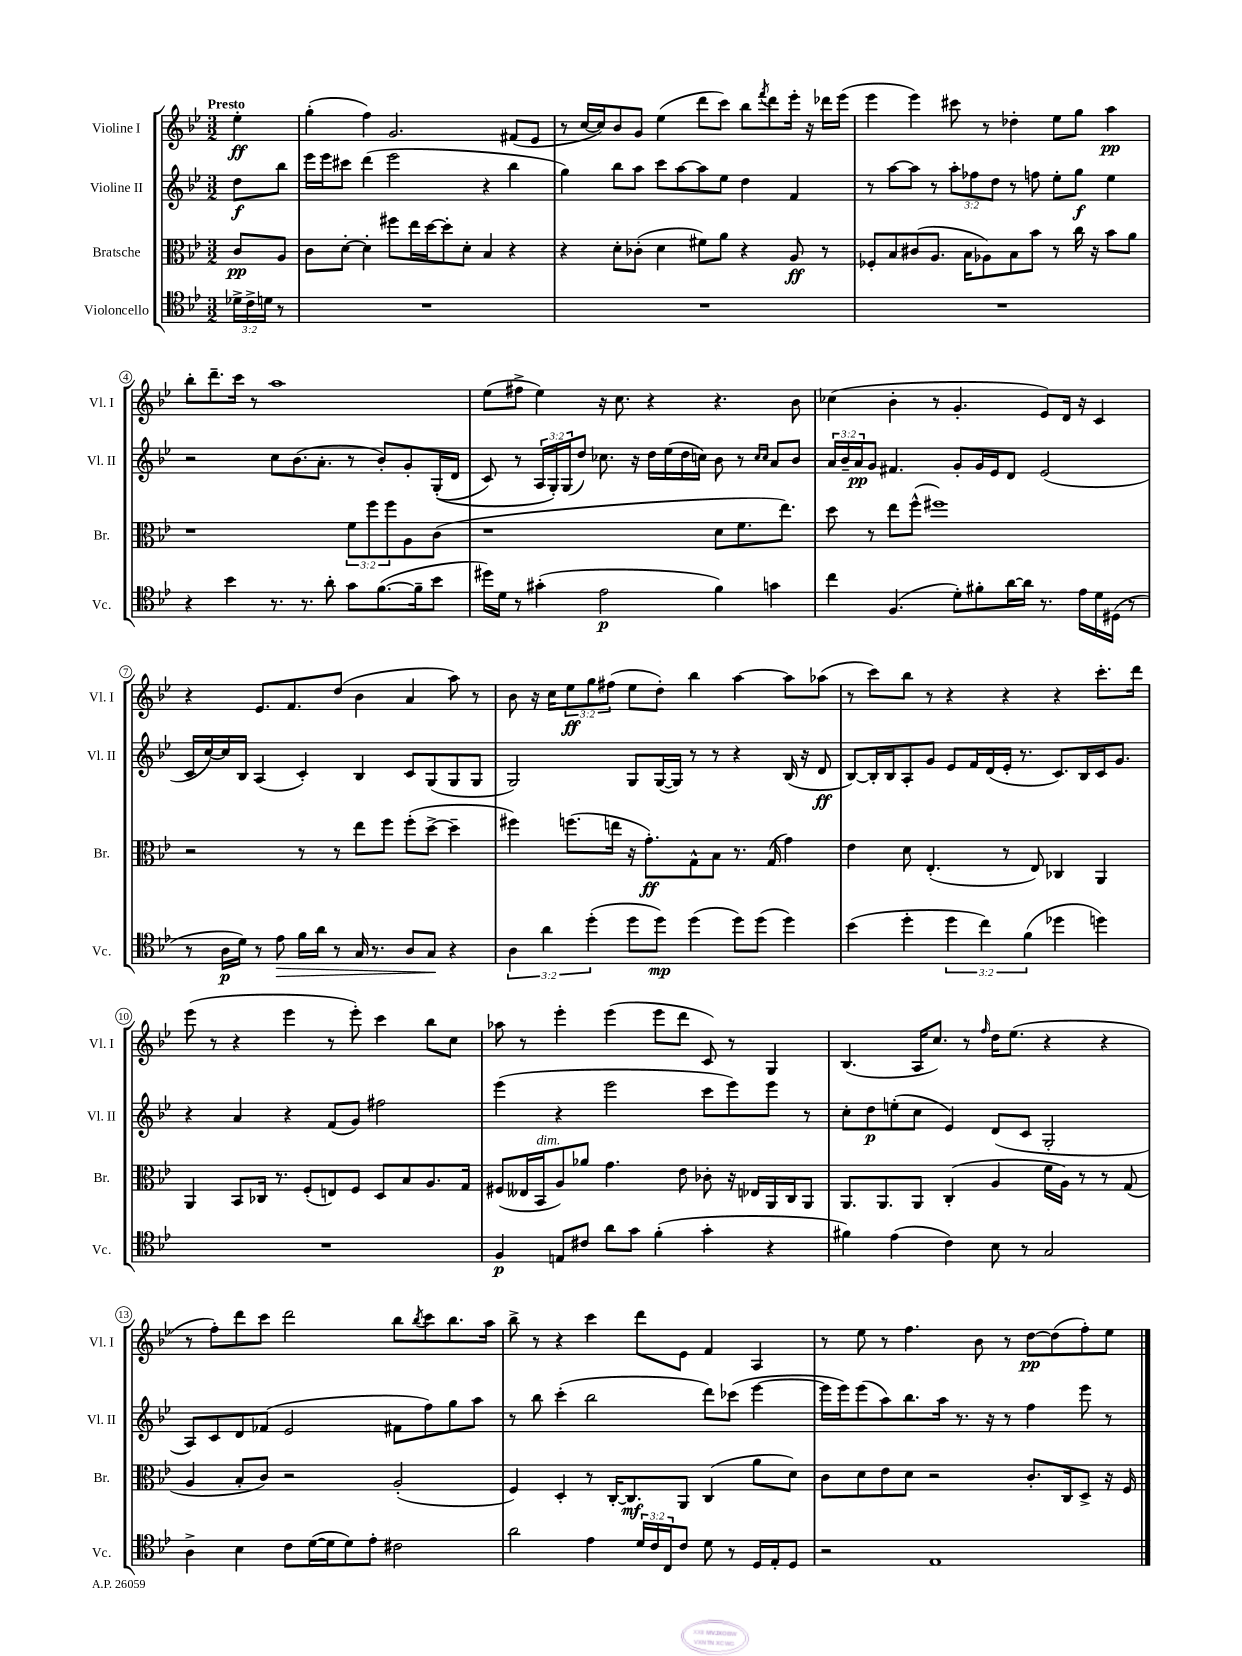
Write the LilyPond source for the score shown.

<<
\new StaffGroup <<
\new Staff = "s0" \with { instrumentName = "Violine I" shortInstrumentName = "Vl. I" } {
    \clef treble \key bes \major \numericTimeSignature \time 3/2 \override Staff.TupletNumber.text = #tuplet-number::calc-fraction-text \partial 4 \tempo "Presto"
    ees''4-.\ff |
    g''4-.( f''4) g'2. fis'8( ees'8 |
    r8 c''16~ c''16) bes'8 g'8 ees''4( d'''8 c'''8) bes''8 \acciaccatura { f'''8 } d'''8 ees'''16-. r16 des'''16 ees'''16( |
    ees'''4 ees'''4) cis'''8 r8 des''4-. ees''8 g''8 a''4\pp |
    bes''8-. d'''8.-- c'''16 r8 a''1 |
    ees''8( fis''8-> ees''4) r16 c''8. r4 r4. bes'8 |
    ces''4( bes'4-. r8 g'4.-. ees'8) d'16 r16 c'4 |
    r4 ees'8. f'8. d''8( bes'4 a'4 a''8) r8 |
    bes'8 r16 c''16 \tuplet 3/2 { ees''8\ff g''8 fis''8( } ees''8 d''8-.) bes''4 a''4~ a''8 aes''8( |
    r8 c'''8) bes''8 r8 r4 r4 r4 c'''8.-. d'''16 |
    ees'''8( r8 r4 ees'''4 r8 ees'''8-.) c'''4 bes''8 c''8 |
    aes''8 r8 ees'''4-. ees'''4( ees'''8 d'''8 c'8) r8 g4 |
    bes4.( a16 c''8.) r8 \grace { f''16 } d''16 ees''8.( r4 r4 |
    r8 f''8-.) d'''8 c'''8 d'''2 bes''8 \acciaccatura { bes''8 } c'''8 bes''8. a''16 |
    bes''8-> r8 r4 c'''4 d'''8 ees'8 f'4 a4 |
    r8 ees''8 r8 f''4. bes'8 r8 d''8~\pp d''8( f''8-.) ees''8 \bar "|." |
}
\new Staff = "s1" \with { instrumentName = "Violine II" shortInstrumentName = "Vl. II" } {
    \clef treble \key bes \major \numericTimeSignature \time 3/2 \override Staff.TupletNumber.text = #tuplet-number::calc-fraction-text \partial 4
    d''8\f bes''8 |
    ees'''16 ees'''16 cis'''8 d'''4( ees'''2 r4 bes''4 |
    g''4) bes''8 a''8 c'''8 a''8~ a''8 ees''8 d''4 f'4 |
    r8 a''8~ a''8 r8 \tuplet 3/2 { a''8-. fes''8 d''8 } r8 f''8 ees''8-. g''8\f ees''4 |
    r2 c''8 bes'8.( a'8.-. r8 bes'8-.) g'8-. g16-.(\( d'16 |
    c'8) r8 \tuplet 3/2 { a16 g16-.\) g16( } d''8) ces''8. r16 d''16 ees''16( d''16 c''16) bes'8 r8 \grace { c''16 c''16 } a'8 bes'8 |
    \tuplet 3/2 { a'16 bes'16-- a'16\pp } g'8 fis'4. g'8-. g'16 ees'16 d'8 ees'2( |
    c'16 c''16~) c''16 bes16 a4( c'4-.) bes4 c'8 g8( g8 g8 |
    g2) g8 g16~( g16) r8 r8 r4 bes16( r16 d'8\ff |
    bes8~) bes16-. bes16 a8-. g'8 ees'8 f'16 d'16( ees'16-. r8. c'8.) bes16 c'16 g'8. |
    r4 a'4 r4 f'8( g'8) fis''2 |
    ees'''4( r4 ees'''2 c'''8 ees'''8) ees'''8 r8 |
    c''8-. d''8\p e''8-.( c''8 ees'4) d'8( c'8 g2-. |
    a8) c'8 d'8 fes'8( ees'2 fis'8 f''8) g''8 a''8 |
    r8 bes''8 c'''4-.( bes''2 d'''8) ces'''8( ees'''4~ |
    ees'''16 ees'''16) ees'''8( a''8) bes''8. a''16 r8. r16 r8 f''4 ees'''8 r8 \bar "|." |
}
\new Staff = "s2" \with { instrumentName = "Bratsche" shortInstrumentName = "Br." } {
    \clef alto \key bes \major \numericTimeSignature \time 3/2 \override Staff.TupletNumber.text = #tuplet-number::calc-fraction-text \partial 4
    c'8\pp a8 |
    c'8 d'8~-. d'4-. fis''8 ees''16 d''16~ d''8-. d'8-. bes4 r4 |
    r4 d'8-. ces'8-.( d'4 fis'8) a'8 r4 a8\ff r8 |
    fes8-. bes8 cis'8( a8. bes16 aes8) bes8 bes'8 r8 c''16 r16 bes'8 a'8 |
    r1 \tuplet 3/2 { f'8 f''8 f''8 } a8 c'8( |
    r1 d'8 f'8. ees''8.) |
    d''8 r8 ees''8 f''8-^( fis''1) |
    r2 r8 r8 ees''8 f''8 f''8-.( d''8~-> d''4-- |
    fis''4) f''8.( e''16 r16 g'8.-.\ff) g8-^ bes8 r8. g16( g'4) |
    ees'4 d'8 ees4.-.( r8 ees8) ces4 a,4 |
    a,4 bes,8 ces16 r8. f8-.( e8) f8 d8 bes8 a8. g16 |
    fis8( eeses16 bes,16^\markup { \italic "dim." } a8) aes'8 g'4. ees'8 ces'8-. r16 ees16 a,16 c16 a,8 |
    a,8. a,8. a,8 c4-.( a4 f'16 a16) r8 r8 g8( |
    a4 bes8-. c'8) r2 a2-.( |
    f4) d4-. r8 c16~-. c8.\mf a,8 c4( a'8 d'8) |
    c'8 d'8 ees'8 d'8 r2 c'8.-. c16 d8-> r16 f16 \bar "|." |
}
\new Staff = "s3" \with { instrumentName = "Violoncello" shortInstrumentName = "Vc." } {
    \clef tenor \key bes \major \numericTimeSignature \time 3/2 \override Staff.TupletNumber.text = #tuplet-number::calc-fraction-text \partial 4
    \tuplet 3/2 { des'16-> c'16-> d'16 } r8 |
    R1. |
    R1. |
    R1. |
    r4 bes'4 r8. r8. a'8-. g'8 f'8.~( f'16-- bes'8 |
    dis''16) d'16 r8 gis'4-.( ees'2\p f'4) g'4 |
    c''4 f4.( d'8-.) fis'8-. a'16~ a'16 r8. ees'16 d'16 dis16( r8 |
    r8 a16\p d'16) r8 ees'8\> f'16 a'16 r8 g16 r8. a8 g8\! r4 |
    \tuplet 3/2 { a4 a'4 d''4-.( } d''8 d''8\mp) d''4( d''8) d''8( d''4) |
    bes'4( d''4-. \tuplet 3/2 { d''4 c''4) f'4( } des''4 d''4) |
    R1. |
    f4\p e8 cis'8 a'8 g'8 f'4-.( g'4-. r4 |
    fis'4) ees'4( c'4) bes8 r8 g2 |
    a4-> bes4 c'8 d'16~( d'16 d'8) ees'8-. cis'2 |
    a'2 ees'4 \tuplet 3/2 { d'16 c'16 c16 } c'8 d'8 r8 d16 ees16-. d8 |
    r2 ees1 \bar "|." |
}
>>
>>
\layout { \context { \Score \override BarNumber.stencil = #(make-stencil-circler 0.1 0.3 ly:text-interface::print) } }
